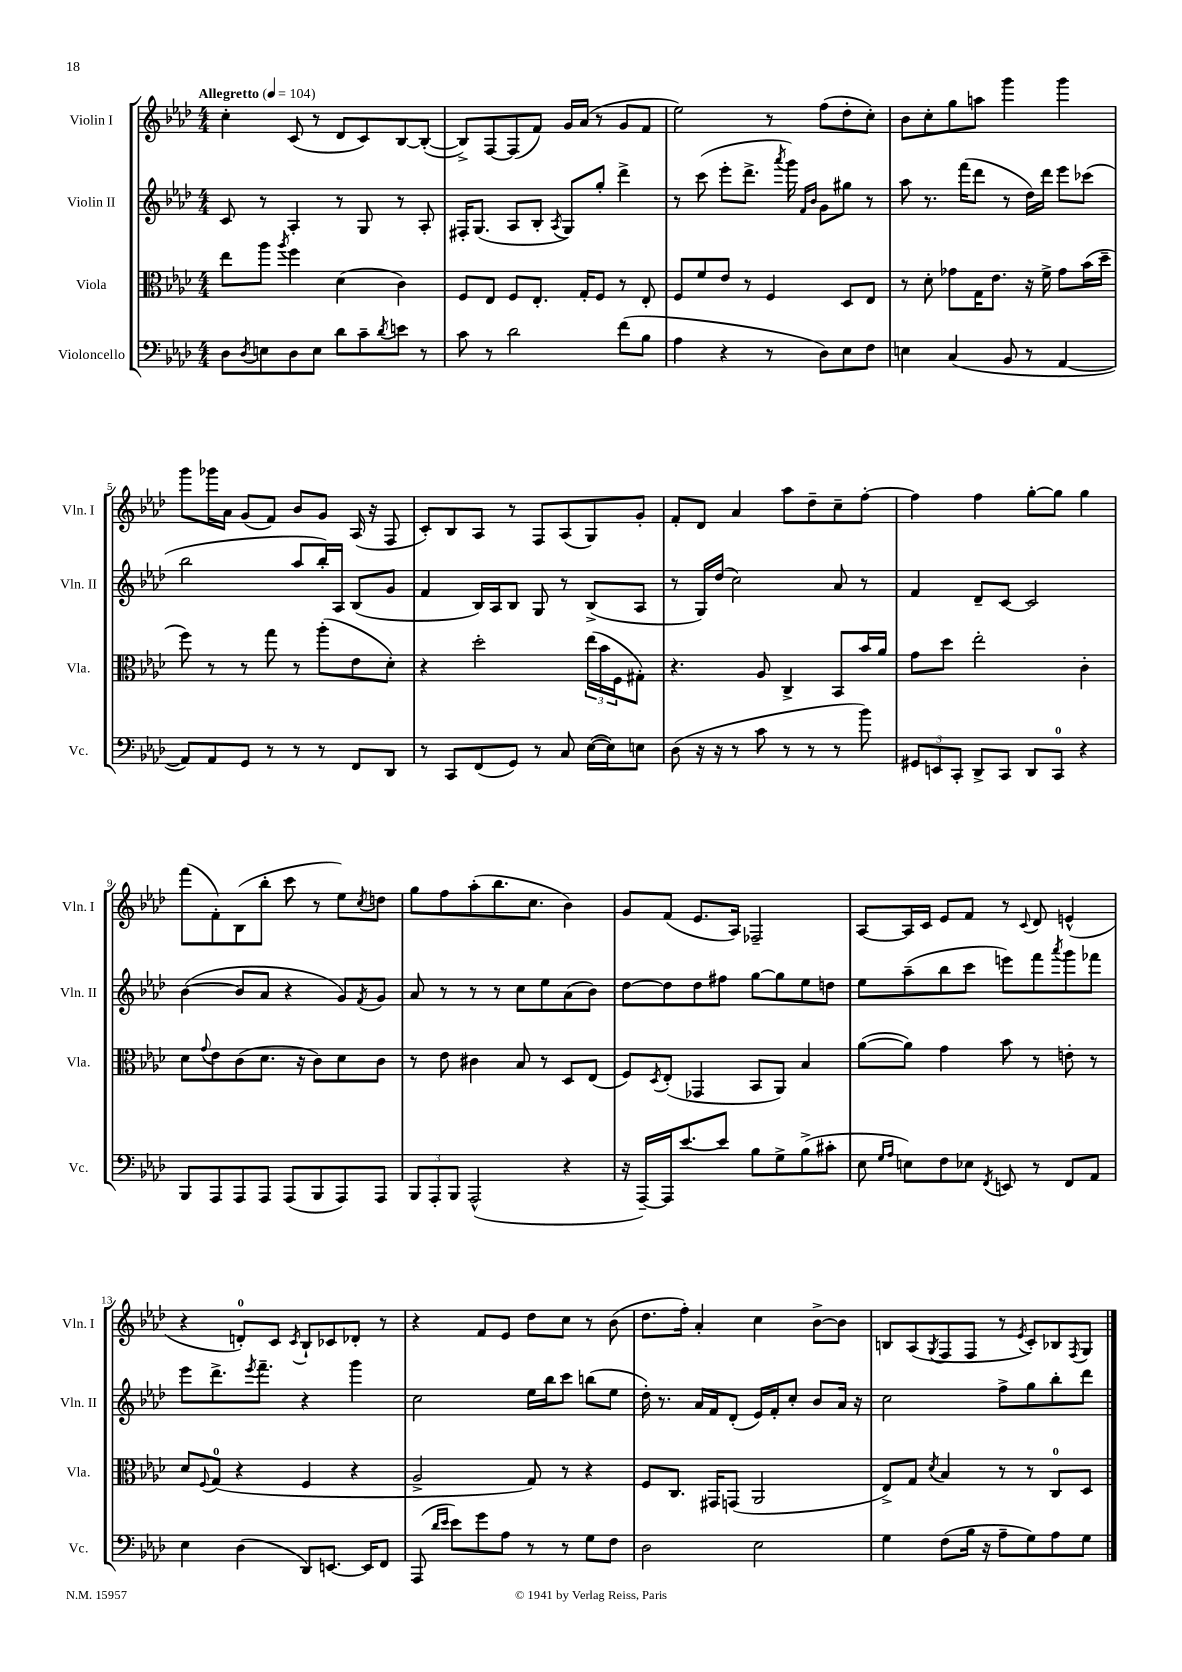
<<
\new StaffGroup <<
\new Staff = "s0" \with { instrumentName = "Violin I" shortInstrumentName = "Vln. I" } {
    \clef treble \key aes \major \numericTimeSignature \time 4/4 \tempo "Allegretto" 4 = 104
    c''4-. c'8( r8 des'8 c'8) bes8~ bes8~-.( |
    bes8->) f8~ f8( f'8) g'16 aes'16( r8 g'8 f'8 |
    ees''2) r8 f''8( des''8-. c''8-.) |
    bes'8 c''8-. g''8 a''8 g'''4 g'''4 |
    g'''8 ges'''16 aes'16 g'8( f'8) bes'8 g'8 aes16( r16 f8 |
    c'8-.) bes8 aes8 r8 f8 aes8( g8) g'8-. |
    f'8-. des'8 aes'4 aes''8 des''8-- c''8-- f''8~-. |
    f''4 f''4 g''8~-. g''8 g''4 |
    f'''8( f'8-.) bes8( bes''8-. c'''8 r8 ees''8) \acciaccatura { c''8 } d''8 |
    g''8 f''8 aes''8-.( bes''8. c''8. bes'4) |
    g'8 f'8( ees'8. aes16) fes2-- |
    aes8~ aes16 c'16 ees'8 f'8 r8 \appoggiatura { c'8 } des'8 e'4-^( |
    r4 d'8-0-.) c'8 \acciaccatura { c'8 } bes8-! ces'8 des'8-. r8 |
    r4 f'8 ees'8 des''8 c''8 r8 bes'8( |
    des''8. f''16-.) aes'4-. c''4 bes'8~-> bes'8 |
    b8 aes8( \acciaccatura { g8 } f8 f8 r8 \acciaccatura { ees'8 } c'8-.) bes8 \acciaccatura { f8 } g8 \bar "|." |
}
\new Staff = "s1" \with { instrumentName = "Violin II" shortInstrumentName = "Vln. II" } {
    \clef treble \key aes \major \numericTimeSignature \time 4/4
    c'8 r8 aes4-. r8 g8 r8 aes8-. |
    fis16-. g8.( aes8 bes8-. \acciaccatura { aes8 } g8) g''8-. des'''4-> |
    r8 c'''8( ees'''8-. des'''8.-> \acciaccatura { aes'''8 } g'''16) \grace { f'16 bes'16 } g'8 gis''8 r8 |
    aes''8 r8. f'''16( des'''8 r8 des''16) des'''16 ees'''8 ces'''8( |
    bes''2 aes''8 bes''16-.) aes16 bes8( g'8 |
    f'4 bes16) aes16 bes8 g8 r8 bes8->( aes8 |
    r8 g16) des''16( c''2) aes'8 r8 |
    f'4 des'8-- c'8~ c'2 |
    bes'4~( bes'8 aes'8 r4 g'8) \acciaccatura { f'8 } g'8 |
    aes'8 r8 r8 r8 c''8 ees''8 aes'8( bes'8) |
    des''8~ des''8 des''8 fis''8 g''8~ g''8 ees''8 d''8 |
    ees''8 aes''8--( bes''8 c'''8 e'''8) f'''8 \acciaccatura { aes'''8 } g'''8 fes'''8 |
    ees'''8 des'''8.-> \acciaccatura { ees'''8 } f'''8.-- r4 g'''4 |
    c''2 ees''16 bes''16 c'''8 b''8( ees''8 |
    des''16-.) r8. aes'16 f'16 des'8-.( ees'16) f'16-. c''8-. bes'8 aes'16 r16 |
    c''2 f''8-> g''8 bes''8-. des'''8 \bar "|." |
}
\new Staff = "s2" \with { instrumentName = "Viola" shortInstrumentName = "Vla." } {
    \clef alto \key aes \major \numericTimeSignature \time 4/4
    ees''8 aes''8 \acciaccatura { aes''8 } f''4 des'4( c'4) |
    f8 ees8 f8 ees8.-. g16-. f8 r8 ees8-. |
    f8 f'8 ees'8 r8 f4 des8 ees8 |
    r8 des'8-. ges'8 g16 ees'8. r16 f'16-> ges'8 bes'16( des''16-- |
    f''8) r8 r8 g''8 r8 aes''8-.( ees'8 des'8-.) |
    r4 des''2-. \tuplet 3/2 { ees''16( bes'16 f16 } gis8-.) |
    r4. aes8 c4-> bes,8 bes'16 aes'16 |
    g'8 des''8 ees''2-. c'4-. |
    des'8 \appoggiatura { g'8 } ees'8 c'8( des'8. r16 c'8) des'8 c'8 |
    r8 ees'8 cis'4 bes8 r8 des8 ees8( |
    f8) \acciaccatura { des8 } ees8-.( ges,4 bes,8 aes,8) bes4 |
    aes'8~( aes'8) g'4 bes'8 r8 e'8-. r8 |
    des'8 \appoggiatura { f8 } g8-0( r4 f4 r4 |
    aes2-> g8) r8 r4 |
    f8 c8. gis,16 g,8( aes,2 |
    ees8->) g8 \acciaccatura { des'8 } bes4 r8 r8 c8-0 des8 \bar "|." |
}
\new Staff = "s3" \with { instrumentName = "Violoncello" shortInstrumentName = "Vc." } {
    \clef bass \key aes \major \numericTimeSignature \time 4/4
    des8 \acciaccatura { des8 } e8 des8 e8 des'8 c'8-- \acciaccatura { des'8 } e'8 r8 |
    c'8 r8 des'2 f'8( bes8 |
    aes4 r4 r8 des8) ees8 f8 |
    e4 c4( bes,8 r8 aes,4~ |
    aes,8) aes,8 g,8 r8 r8 r8 f,8 des,8 |
    r8 c,8 f,8( g,8) r8 c8 ees16~( ees16) e8 |
    des8( r16 r16 r8 c'8 r8 r8 r8 bes'8) |
    \tuplet 3/2 { gis,8 e,8 c,8-. } des,8-> c,8 des,8 c,8-0 r4 |
    bes,,8 aes,,8 aes,,8 aes,,8 aes,,8( bes,,8 aes,,8) aes,,8 |
    \tuplet 3/2 { bes,,8 aes,,8-. bes,,8 } aes,,2-^( r4 |
    r16 aes,,16~--) aes,,16 ees'8.~ ees'8 bes8 g8-> bes8->( cis'8-. |
    ees8 \grace { g16 aes16 } e8) f8 ees8 \acciaccatura { f,8 } e,8 r8 f,8 aes,8 |
    ees4 des4( des,8) e,8.~ e,16 f,8 |
    aes,,8( \grace { des'16 ees'16 } ees'8) g'8 aes8 r8 r8 g8 f8 |
    des2 ees2 |
    g4 f8( bes16 r16 aes8-- g8) aes8 g8 \bar "|." |
}
>>
>>
